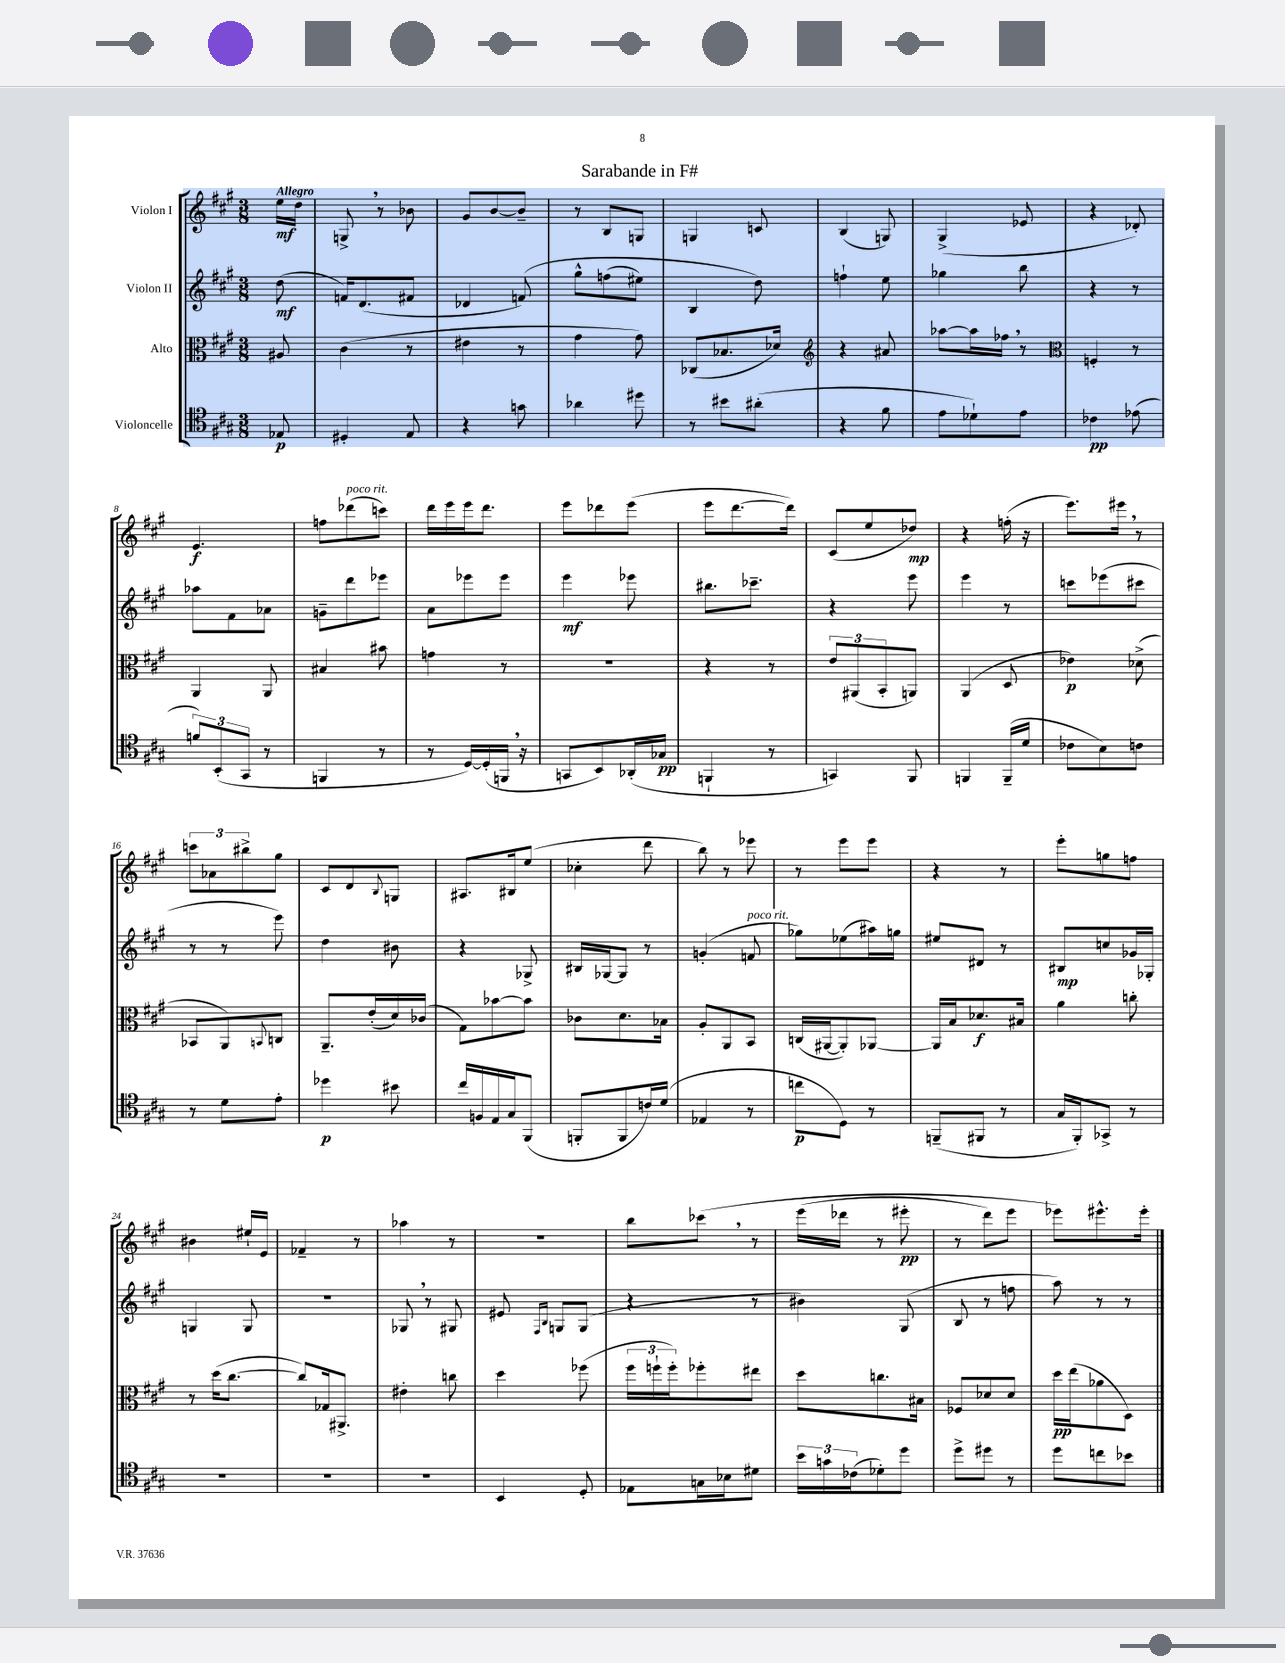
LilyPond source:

\header { title = "Sarabande in F#" }
<<
\new StaffGroup <<
\new Staff = "s0" \with { instrumentName = "Violon I" } {
    \clef treble \key a \major \numericTimeSignature \time 3/8 \partial 8 \tempo "Allegro"
    e''16\mf d''16 |
    g8-> \breathe r8 bes'8 |
    gis'8 b'8~ b'8-- |
    r8 b8 g8 |
    g4 c'8 |
    b4( g8) |
    gis4->( ees'8 |
    r4 des'8-.) |
    e'4.\f |
    f''8 des'''8^\markup { \italic "poco rit." }( c'''8) |
    d'''16 e'''16 e'''16 d'''8. |
    e'''8 des'''8 e'''8( |
    e'''8 d'''8.~ d'''16) |
    cis'8( e''8 des''8\mp) |
    r4 f''16-.( r16 |
    e'''8.) eis'''16 \breathe r8 |
    \tuplet 3/2 { c'''8 aes'8 bis''8-> } gis''8 |
    cis'8 d'8 \appoggiatura { b8 } g8 |
    ais8. bis16 e''8( |
    ces''4-. d'''8 |
    b''8) r8 ees'''8 |
    r8 e'''8 e'''8 |
    r4 r8 |
    e'''8-. g''8 f''8 |
    bis'4 eis''16-! e'16 |
    fes'4-- r8 |
    aes''4 r8 |
    R4. |
    b''8 ces'''8\( \breathe r8 |
    e'''16( des'''16 r8 eis'''8-.\pp |
    r8 d'''8) e'''8 |
    ees'''8\) eis'''8.-^ eis'''16-. \bar "|." |
}
\new Staff = "s1" \with { instrumentName = "Violon II" } {
    \clef treble \key a \major \numericTimeSignature \time 3/8 \partial 8
    d''8\mf( |
    f'16) d'8.( fis'8 |
    des'4 f'8)\( |
    gis''8-^ f''8( eis''8) |
    b4 d''8\) |
    f''4-! e''8 |
    ges''4 b''8 |
    r4 r8 |
    aes''8 fis'8 aes'8 |
    g'8-- d'''8 ees'''8 |
    a'8 ees'''8 ees'''8 |
    e'''4\mf ees'''8 |
    bis''8. ces'''8.-- |
    r4 e'''8 |
    e'''4 r8 |
    c'''8 ees'''8( cis'''8 |
    r8 r8 e'''8) |
    d''4 bis'8 |
    r4 ges8-> |
    bis16 ges16~ ges8 r8 |
    g'4-.( f'8^\markup { \italic "poco rit." } |
    ges''8) ees''8( ais''16) g''16 |
    eis''8 dis'8 r8 |
    bis8\mp c''8 ges'16 ges16-. |
    g4 g8 |
    R4. |
    ges8 \breathe r8 gis8 |
    eis'8 \grace { fis16 b16 } g8 g8( |
    r4 r8 |
    bis'4) gis8( |
    b8 r8 f''8 |
    a''8) r8 r8 \bar "|." |
}
\new Staff = "s2" \with { instrumentName = "Alto" } {
    \clef alto \key a \major \numericTimeSignature \time 3/8 \partial 8
    ais8 |
    cis'4( r8 |
    eis'4 r8 |
    gis'4 gis'8) |
    ces8( bes8. des'16) |
    \clef treble r4 ais'8 |
    aes''8~ aes''16 fes''16 \breathe r8 |
    \clef alto f4-. r8 |
    a,4 a,8 |
    bis4 bis'8 |
    g'4 r8 |
    R4. |
    r4 r8 |
    \tuplet 3/2 { e'8 ais,8( b,8-. } a,8) |
    a,4( d8 |
    ees'4\p) des'8->( |
    bes,8 a,8) \appoggiatura { b,8 } c8 |
    a,8.-- e'16-.( d'16) ces'16( |
    gis8) bes'8~ bes'8 |
    ces'8 d'8. bes16 |
    a8-. a,8 b,8 |
    c16( ais,16~ ais,8-.) aes,8~ |
    aes,16 b16 des'8.\f bis16 |
    a'4 c''8-. |
    r8 d''16( cis''8.~ |
    cis''8) ges16 ais,8.-> |
    eis'4-. c''8 |
    d''4 fes''8( |
    \tuplet 3/2 { fis''16 f''16-! f''16-.) } fes''8-. eis''8 |
    d''8 c''8. bis16 |
    fes8 des'8 des'8 |
    d''16\pp e''16( aes'8 d8) \bar "|." |
}
\new Staff = "s3" \with { instrumentName = "Violoncelle" } {
    \clef tenor \key a \major \numericTimeSignature \time 3/8 \partial 8
    ees8\p |
    dis4-. e8 |
    r4 g'8 |
    aes'4 dis''8 |
    r8 bis'8 ais'8-.( |
    r4 fis'8 |
    e'8 des'8-!) e'8 |
    ces'4\pp ees'8( |
    \tuplet 3/2 { f'8) b,8-.( gis,8 } r8 |
    f,4 r8 |
    r8 d16~) d16-.( f,16 \breathe r16 |
    g,8 b,8) aes,16-.( ges16\pp |
    f,4-! r8 |
    g,4) fis,8 |
    f,4 f,16--( d'16 |
    ces'8 b8) c'8 |
    r8 d'8 e'8-. |
    des''4\p bis'8 |
    cis''16 f16 e16 gis16 fis,8( |
    f,8-. f,8 c'16) d'16( |
    ees4 r8 |
    c''8\p d8) r8 |
    f,8--( fis,8 r8 |
    gis16 fis,16-.) ges,8-> r8 |
    R4. |
    R4. |
    R4. |
    b,4 d8-. |
    ees8 g16 bes16 dis'8 |
    \tuplet 3/2 { b'16 g'16 ces'16( } des'8-.) d''8 |
    d''8-> dis''8 r8 |
    d''8 c''8 bes'8 \bar "|." |
}
>>
>>
